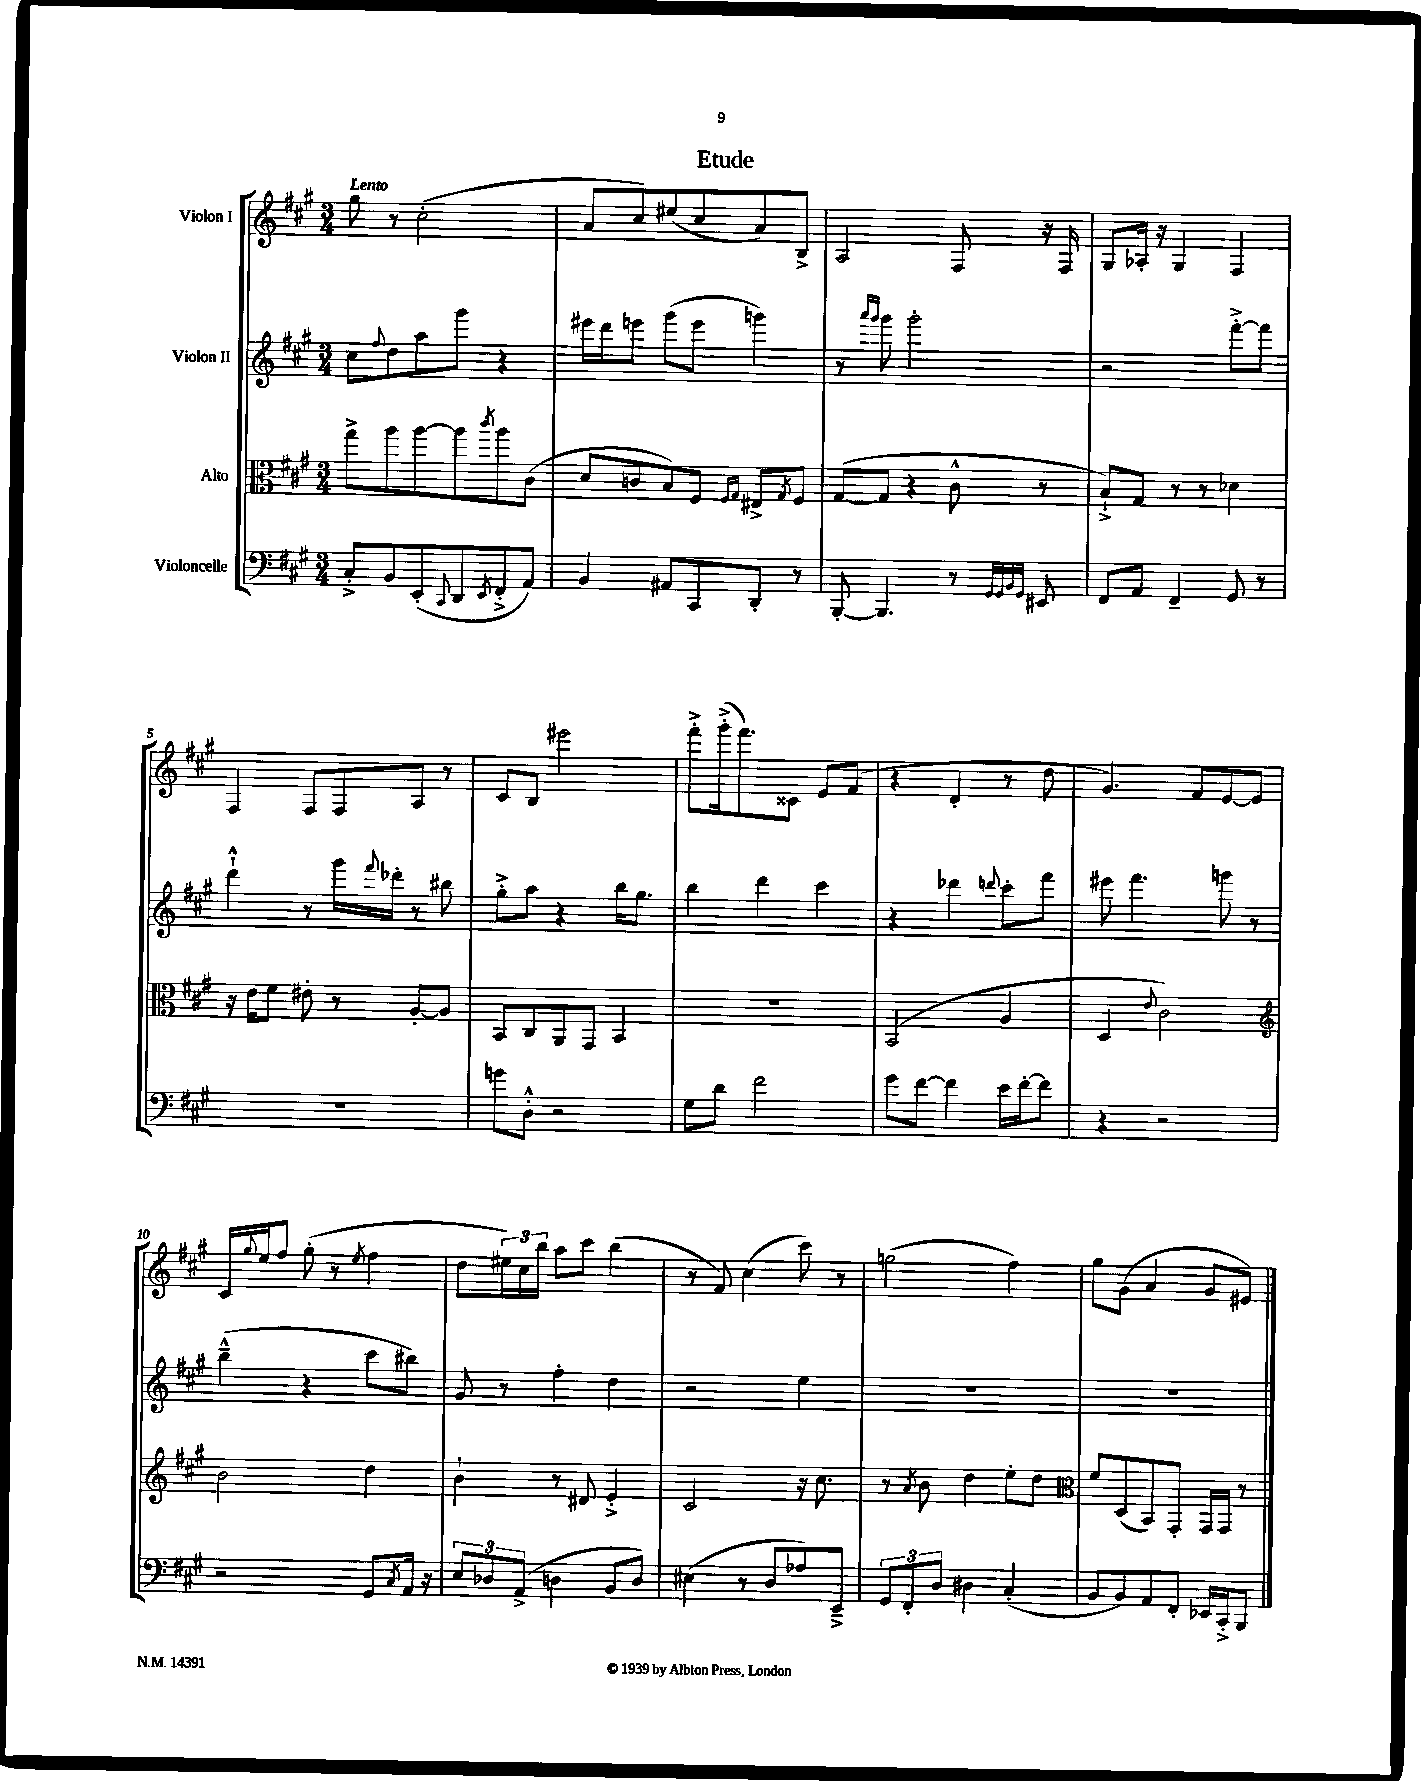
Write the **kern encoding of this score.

**kern	**kern	**kern	**kern
*staff4	*staff3	*staff2	*staff1
*clefF4	*clefC3	*clefG2	*clefG2
*k[f#c#g#]	*k[f#c#g#]	*k[f#c#g#]	*k[f#c#g#]
*M3/4	*M3/4	*M3/4	*M3/4
8C#'^/L	8gg#^\L	8cc#\L	8gg#\
.	.	8qqff#/	.
8BB/	8aa\	8dd\	8r
(8EE'/	[8aa\	8aa\	(2cc#'\
8qqCC#/	.	.	.
8DD/	8aa\]	8ggg#\J	.
8qEE/	8qccc#/	.	.
8FF#'^/	8aa\	4r	.
8AA/J)	(8c#\J	.	.
=	=	=	=
4BB/	8d/L	16eee#\LL	8a/L
.	.	16ddd\J	.
.	8c/	8eee\J	8cc#/)
8AA#/L	8B/)	(8ggg#\L	(8ee#/
8CC#/	8F#/J	8eee\J	8cc#/
.	16qqF#/LL	.	.
.	16qqG#/JJ	.	.
8DD'/J	8E#^/L	4ggg\)	8a/)
.	8qG#/	.	.
8r	8F#/J	.	8B^/J
=	=	=	=
[8BBB'/	([8G#/L	8r	2A/
.	.	16qqaaa/LL	.
.	.	16qqggg#/JJ	.
4.BBB/]	8G#/]J	8ggg#\	.
.	4r	2ggg#'\	.
8r	8c#^^\	.	8F#/
32qqGG#/LLL	.	.	.
32qqGG#/	.	.	.
32qqBB/	.	.	.
32qqGG#/JJJ	.	.	.
8EE#/	8r	.	16r
.	.	.	16F#/
=	=	=	=
8FF#/L	8B`^/L)	2r	8G#/L
8AA/J	8G#/J	.	16A-'/Jk
.	.	.	16r
4FF#~/	8r	.	4G#/
.	8r	.	.
8GG#/	4d-\	[8fff#'^\L	4F#/
8r	.	8fff#\]J	.
=	=	=	=
2.r	16r	4ddd`^^\	4F#/
.	16e\LK	.	.
.	8f#\J	.	.
.	8e#'\	8r	8F#/L
.	8r	16ggg#\LL	8F#/
.	.	8qqfff#/	.
.	.	16ddd-'\JJ	.
.	[8A'/L	8r	8A/J
.	8A/]J	8bb#\	8r
=	=	=	=
8g\L	8BB/L	8gg#'^\L	8c#/L
8D'^^\J	8C#/	8aa\J	8B/J
2r	8AA/	4r	2eee#\
.	8GG#/J	.	.
.	4BB/	16bb\LK	.
.	.	8.gg#\J	.
=	=	=	=
8G#\L	2.r	4bb\	8fff#'^\L
8d\J	.	.	(16ggg#'^\k
.	.	.	8.fff#\)
2f#\	.	4ddd\	.
.	.	.	8c##\J
.	.	4ccc#\	8e/L
.	.	.	(8f#/J
=	=	=	=
8g#\L	(2BB/	4r	4r
[8f#\J	.	.	.
4f#\]	.	4ddd-\	4d'/
.	.	8qqddd/	.
16e\LL	4A/	8ccc#'\L	8r
[16f#'\J	.	.	.
8f#\]J	.	8fff#\J	8dd\
=	=	=	=
4r	4D/	8eee#\	4.g#/)
.	.	4.fff#\	.
.	8qqe/	.	.
2r	2c#\)	.	.
.	.	.	8f#/L
.	.	8ggg\	[8e/
.	.	8r	8e/]J
=	=	=	=
*	*clefG2	*	*
2r	2b\	(4bb~^^\	16c#/LL
.	.	.	8qqgg#/
.	.	.	16ee/J
.	.	.	8ff#/J
.	.	4r	(8gg#'\
.	.	.	8r
.	.	.	8qee/
8GG#/L	4dd\	8ccc#\L	4ff#\
8qC#/	.	.	.
16AA/Jk	.	8bb#\J)	.
16r	.	.	.
=	=	=	=
12E/L	4b`\	8g#/	8dd\L
12D-/	.	.	.
.	.	8r	24ee#\L)
(12AA^/J	.	.	24cc#\
.	.	.	24bb\JJ
4D\	8r	4ff#'\	8aa\L
.	8d#/	.	8ccc#\J
8BB/L	4e'^/	4dd\	(4bb\
8D/J)	.	.	.
=	=	=	=
(4E#\	2c#/	2r	8r
.	.	.	8f#/)
8r	.	.	(4cc#\
8D/L	.	.	.
8A-/)	16r	4ee\	8ccc#\)
.	8.cc#\	.	.
8EE~^/J	.	.	8r
=	=	=	=
12GG#/L	8r	2.r	(2gg\
12FF#'/	.	.	.
.	8qa/	.	.
.	8b\	.	.
12D/J	.	.	.
4D#\	4dd\	.	.
(4C#'/	8ee'\L	.	4ff#\)
.	8dd\J	.	.
=	=	=	=
*	*clefC3	*	*
8BB/L	8f#/L	2.r	8gg#\L
8BB/)	(8D/	.	(8g#\J
8AA/	8BB/)	.	4a/
8FF#'/J	8GG#'/J	.	.
16EE-/LL	16GG#/LL	.	8g#/L
16CC#'^/J	16GG#/JJ	.	.
8BBB/J	8r	.	8e#/J)
==	==	==	==
*-	*-	*-	*-
